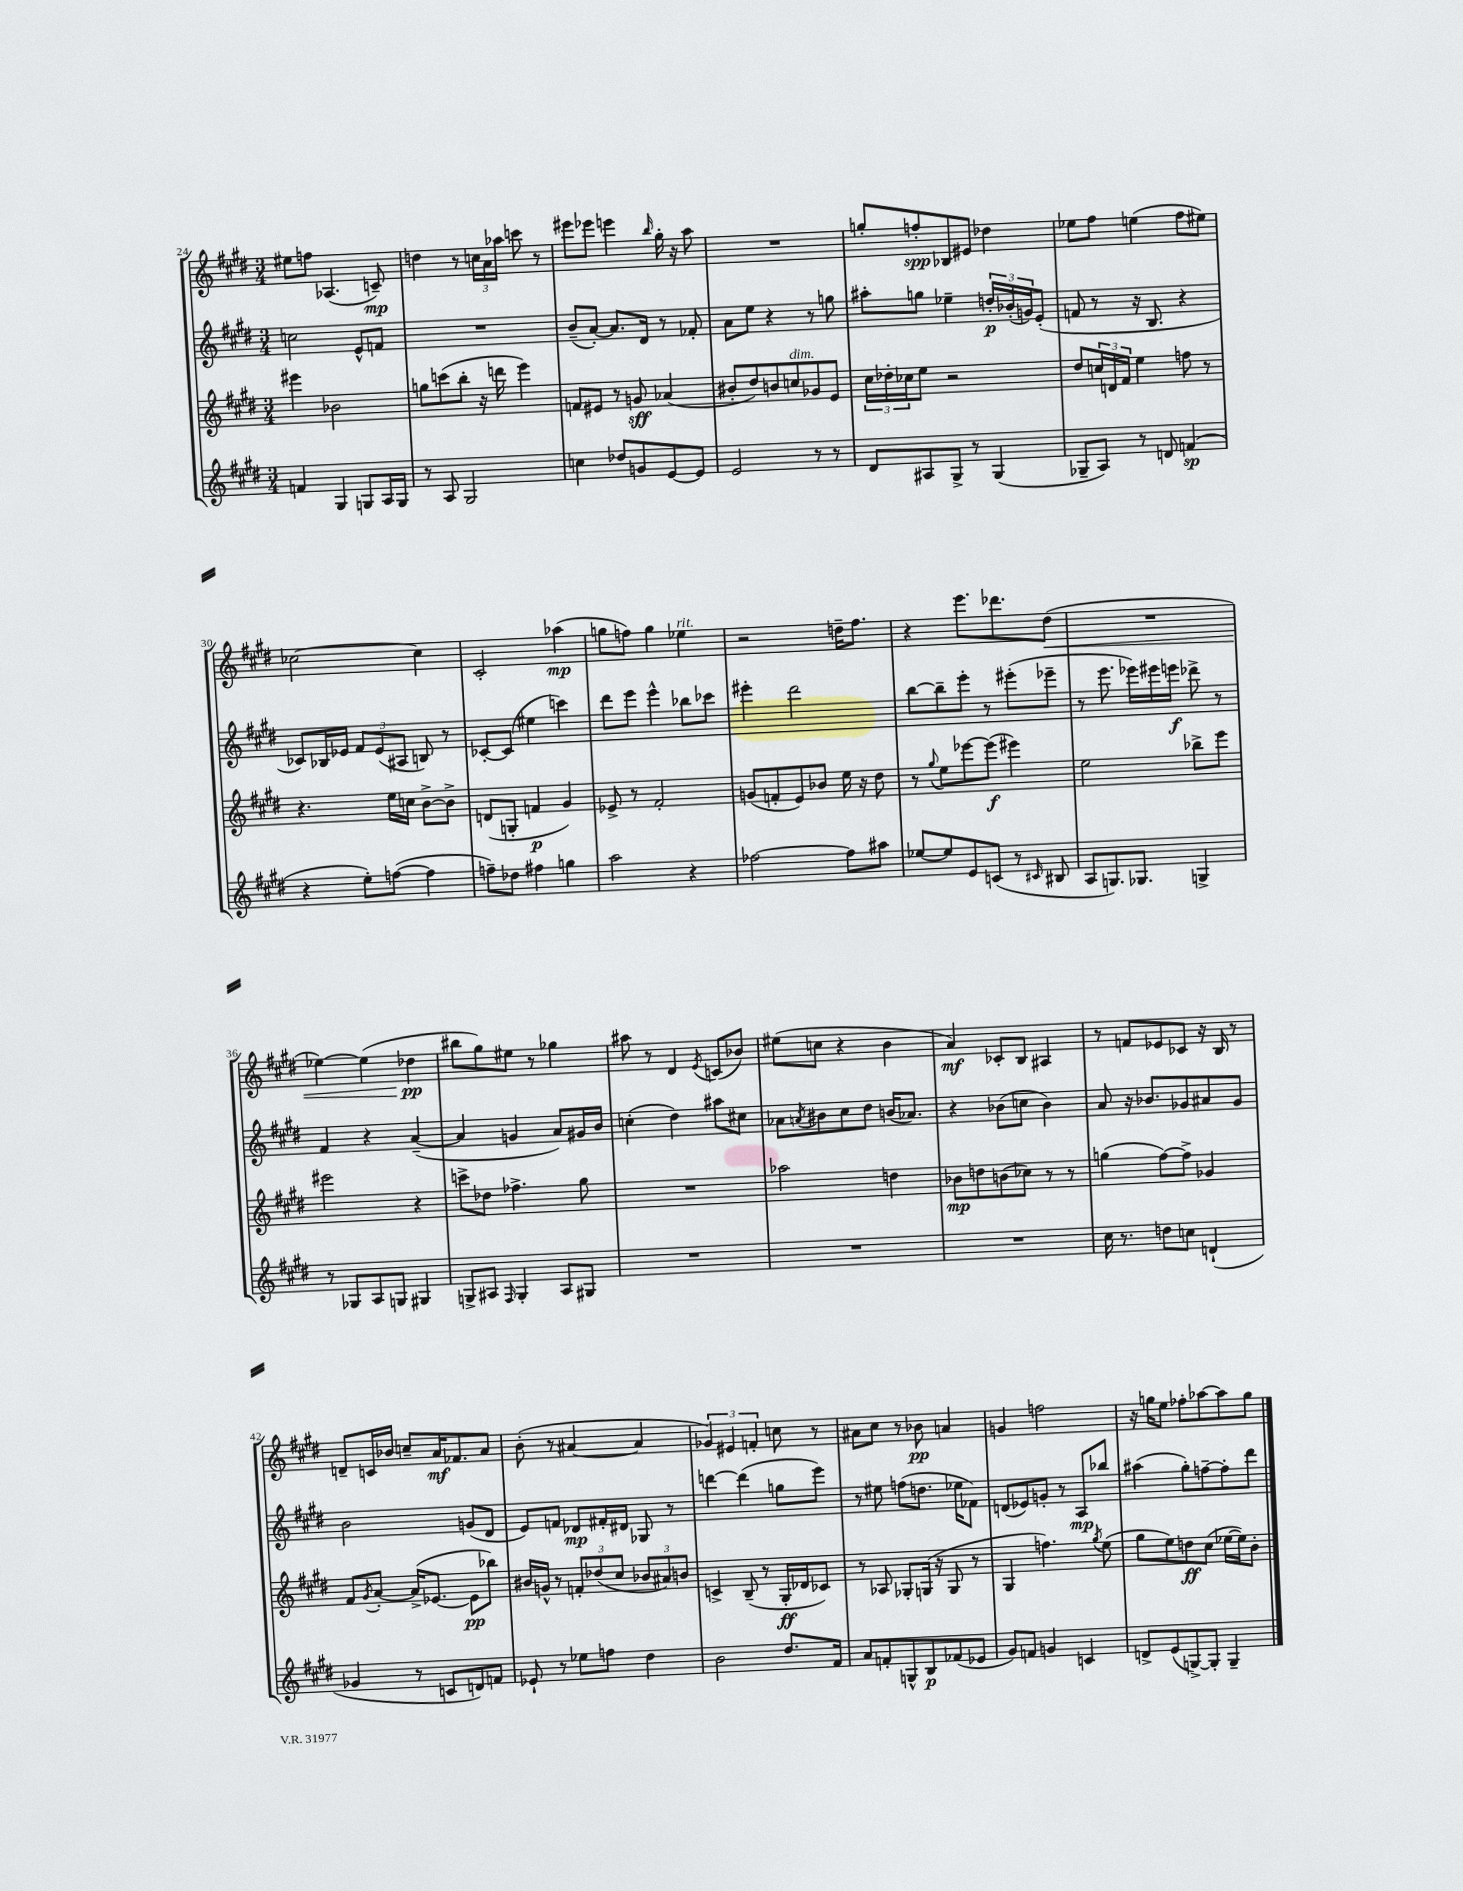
<<
\new StaffGroup <<
\new Staff = "s0" {
    \clef treble \key e \major \numericTimeSignature \time 3/4
    eis''8 f''8 aes4.( c'8--\mp) |
    d''4 r8 \tuplet 3/2 { c''16 a'16 aes''16 } c'''8 r8 |
    eis'''8 ees'''8 e'''4 \grace { b''16 } gis''16-. r16 a''8 |
    R2. |
    g''8-. f''8-.\spp bes8 eis'8 des''4 |
    ees''8 fis''8 e''4( fis''8 eis''8) |
    ces''2~ ces''4 |
    cis'2-. aes''4\mp( |
    g''8 f''8) g''4 ees''4^\markup { \italic "rit." } |
    r2 d''16-- fis''8. |
    r4 e'''8. des'''8. dis''8\<( |
    R2. |
    ees''4~) ees''4( des''4\pp\! |
    bis''8 gis''8) eis''8 r8 ges''4 |
    ais''8 r8 dis'4 \acciaccatura { e'8 } c'8( bes'8) |
    eis''8( c''8 r4 b'4 |
    a'4\mf) ces'8-. b8 ais4 |
    r8 f'8 ees'8 ces'8 r16 b16 r8 |
    d'8-- c'16 bes'16 c''8-- a'16\mf fes'8. a'8 |
    b'8-.( r8 ais'4~ ais'4 |
    \tuplet 3/2 { ges'4) eis'4 f'4-. } c''8 r8 |
    ais'8 cis''8 r8 bes'8\pp a'4 |
    g'4 f''2 |
    r16 g''16 e''8 fes''8-. aes''8~ aes''8 g''8 \bar "|." |
}
\new Staff = "s1" {
    \clef treble \key e \major \numericTimeSignature \time 3/4
    c''2 e'8-^ f'8 |
    R2. |
    b'8--( a'8~-.) a'8. dis'16 r8 fes'8-. |
    a'8 e''8 r4 r8 g''8 |
    ais''8-. g''8 ees''4-- \tuplet 3/2 { d''16-.\p bes'16-.( g'16) } e'8-.( |
    f'8 r8 r16 b8. r4 |
    ces'8) bes16 ees'16 \tuplet 3/2 { fis'8 ees'8( ais8 } b8) r8 |
    ces'8~-. ces'8( eis''4 c'''4) |
    dis'''8 e'''8 e'''4-^ bes''8 ces'''8 |
    eis'''4-. dis'''2 |
    b''8~ b''8-- e'''8-. r8 eis'''8-.( ees'''8-- |
    r8 e'''8. ees'''16) eis'''16 e'''16\f des'''8-> r8 |
    fis'4 r4 a'4~--( |
    a'4 g'4 a'8) gis'16 b'16 |
    c''4-.( dis''4) ais''8 cis''8 |
    aes'8 \acciaccatura { a'8 } bis'8 cis''8 dis''8 b'16( aes'8.) |
    r4 bes'8( c''8 bes'4) |
    a'8 r16 bes'8. ges'8 ais'8 ges'8 |
    b'2 g'8( dis'8 |
    e'8) f'8 des'8\mp fis'16-. dis'16 ges8 r8 |
    d'''4~ d'''4( g''8 e'''8) |
    r8 eis''8 f''8( d''8. ees''16 fes'8) |
    d'8( ees'8) g'8-. r8 a8\mp bes''8 |
    ais''4( gis''8-.) f''8~-- f''8-. dis'''8 \bar "|." |
}
\new Staff = "s2" {
    \clef treble \key e \major \numericTimeSignature \time 3/4
    eis'''4 bes'2 |
    g''8 c'''8( b''8-. r16 d'''16 e'''4) |
    f'8 eis'8 r8 g'8\sff aes'4( |
    bis'8-. dis''8) b'8 c''8^\markup { \italic "dim." } ges'8 e'8 |
    \tuplet 3/2 { cis''16 des''16-. ces''16 } e''8 r2 |
    dis''8 \tuplet 3/2 { c''16 d'16 fis'16 } e''4 f''8 r8 |
    r4. e''16 c''16 b'8~-> b'8-> |
    d'8( g8-. f'4\p gis'4) |
    ees'8-> r8 fis'2-. |
    g'8( f'8-. e'8) bes'8 e''16 r16 dis''8 |
    r8 \appoggiatura { gis''8 } e''8 ees'''8~ ees'''8\f( eis'''4) |
    e''2 bes''8-> e'''8 |
    eis'''2 r4 |
    c'''8-> des''8 fes''4.-> gis''8 |
    R2. |
    aes''2 d''4 |
    bes'8\mp d''8 b'8( ces''8) r8 r8 |
    g''4( fis''8~) fis''8-> ges'4 |
    fis'8 \acciaccatura { gis'8 } a'8~-. a'16->( ees'8.~ ees'8\pp bes''8) |
    bis'16 g'16-^ r8 \tuplet 3/2 { f'8-. des''8( cis''8 } \tuplet 3/2 { bes'8 ais'8) b'8 } |
    c'4-> b8--( r8 gis16-.\ff des'16 ces'8) |
    r8 aes8 ges8-. g16( r16 g8 r8 |
    gis4 f''4.) \acciaccatura { gis''8 } e''8( |
    gis''8 e''8) d''8\ff cis''8( ees''16~ ees''16) b'8-. \bar "|." |
}
\new Staff = "s3" {
    \clef treble \key e \major \numericTimeSignature \time 3/4
    f'4 gis4 g8 a16 g16 |
    r8 a8 gis2 |
    c''4 des''8 g'8 e'8~ e'8 |
    e'2 r8 r8 |
    dis'8 ais8 gis8-> r8 gis4( |
    ges8-- a8) r8 d'8 f'4\sp( |
    r4 e''8-.) f''8~( f''4 |
    f''8--) des''8 fis''4 g''4 |
    a''2 r4 |
    fes''2~ fes''8 ais''8 |
    ees''8~ ees''8 e'8 c'8( r8 \grace { cis'16 } bis8 |
    a8 g8.) ges8. g4-> |
    r8 ges8 a8 g8 gis4 |
    g8-> ais8 \grace { fis16 } g4-. ais8 gis8 |
    R2. |
    R2. |
    R2. |
    cis''16 r8. d''8 c''8 d'4-!( |
    ges'4 r8 c'8 d'8) f'8 |
    ees'8-! r8 ees''8 f''8 dis''4 |
    b'2 dis''8. fis'16 |
    a'8 f'8-. g8-^ b8\p fes'8( ees'8 |
    gis'8) f'8 g'4 c'4 |
    d'8-> e'8( g8~->) g8-. g4-- \bar "|." |
}
>>
>>
\layout { \context { \Score currentBarNumber = #24 } }
